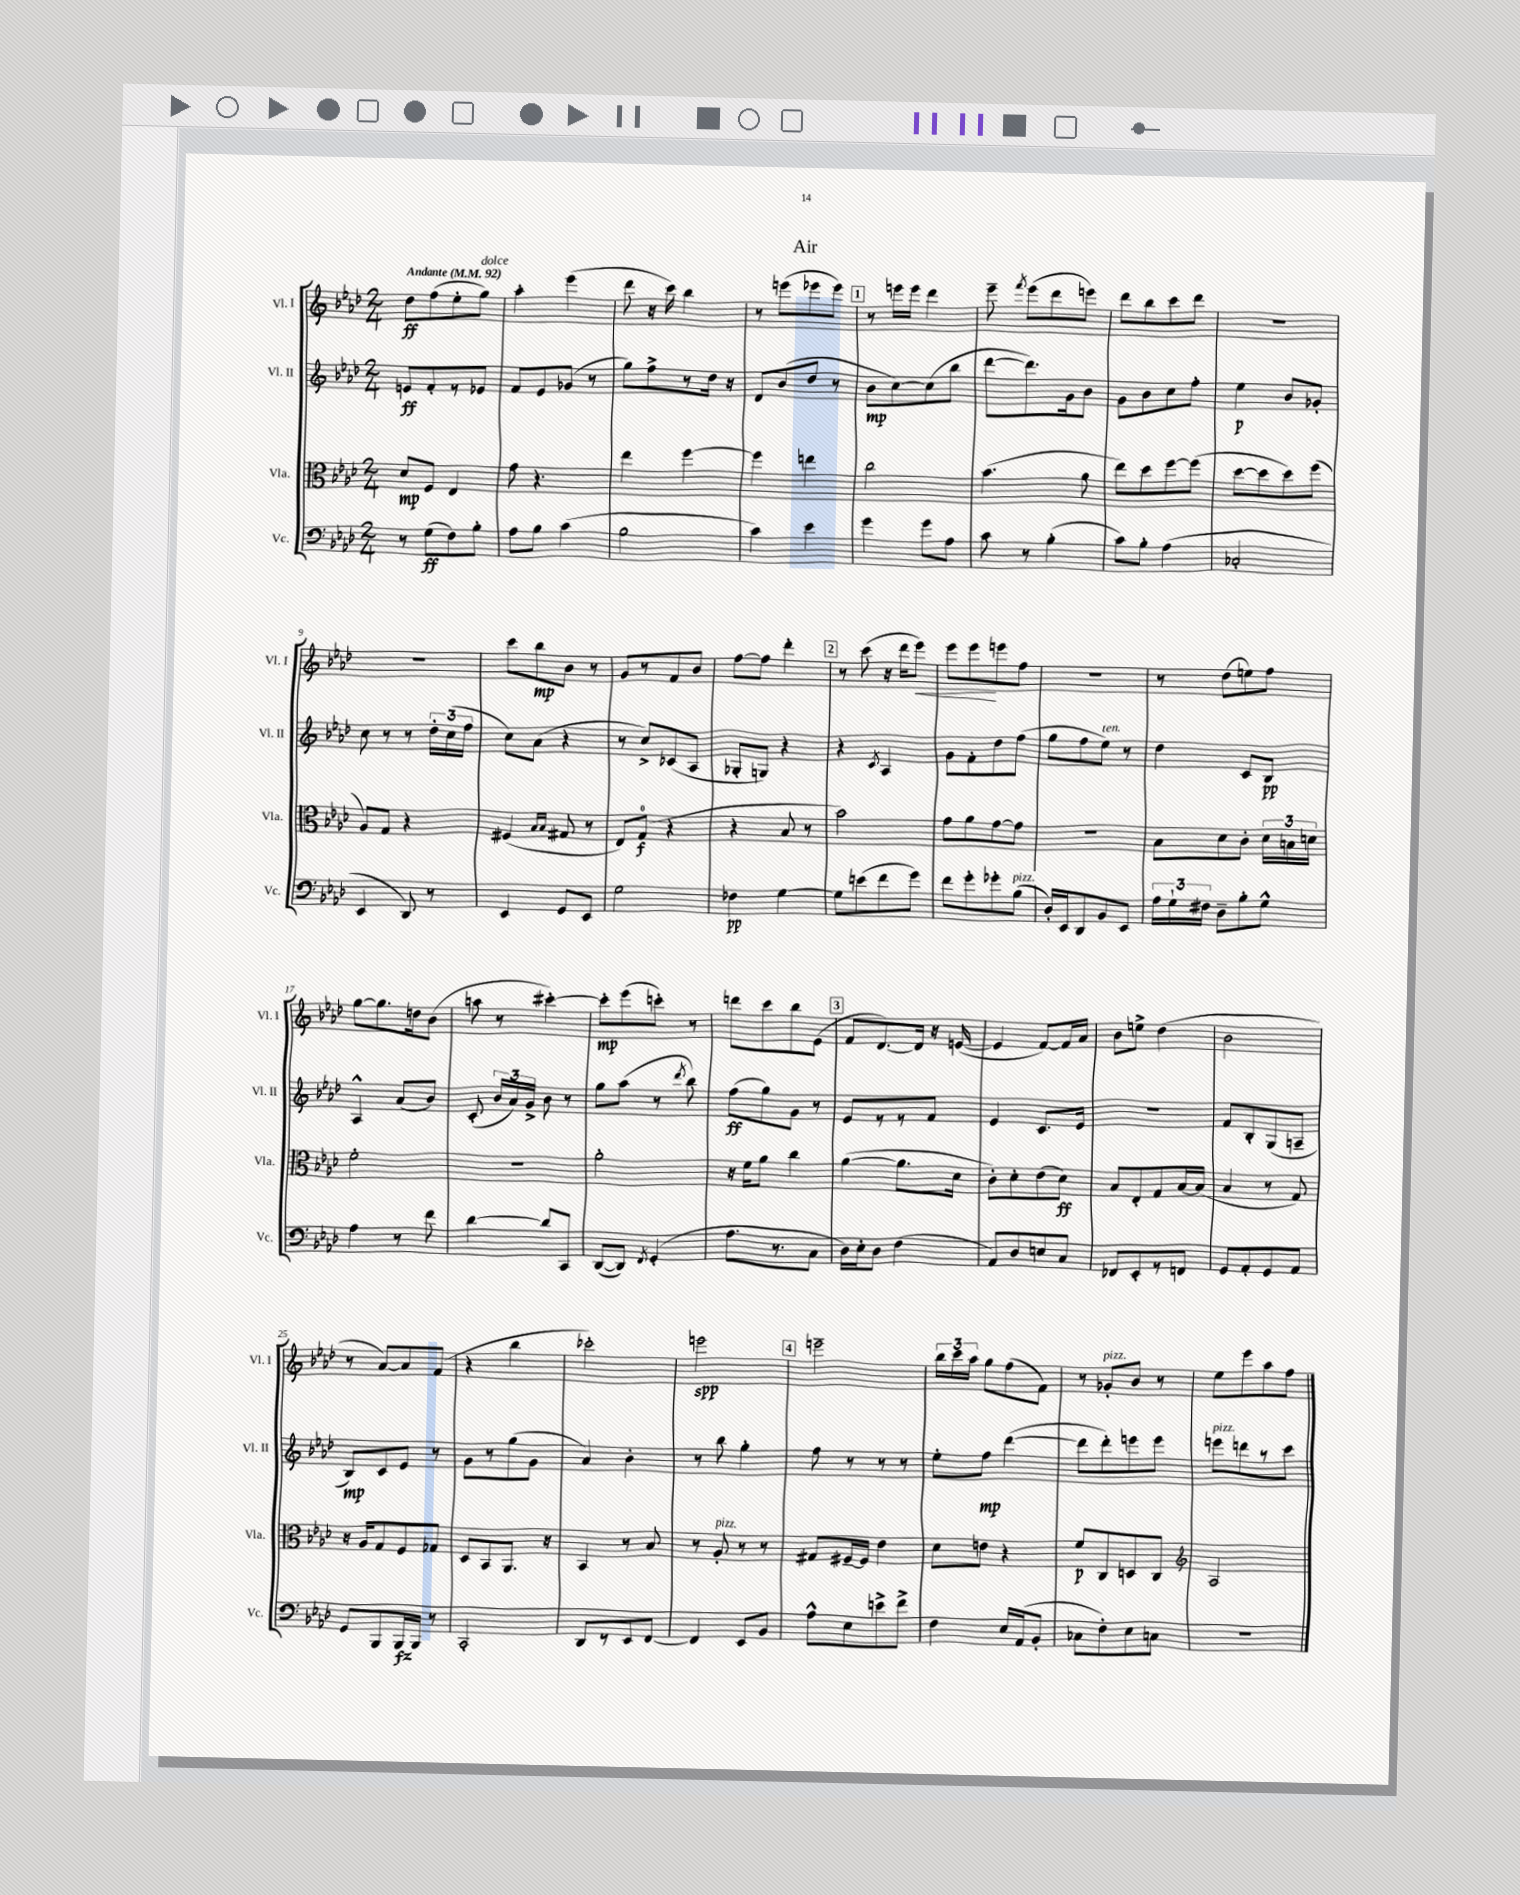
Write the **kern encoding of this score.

**kern	**dynam	**kern	**dynam	**kern	**dynam	**kern	**dynam
*part4	*part4	*part3	*part3	*part2	*part2	*part1	*part1
*staff4	*staff4	*staff3	*staff3	*staff2	*staff2	*staff1	*staff1
*I"Vc.	*	*I"Vla.	*	*I"Vl. II	*	*I"Vl. I	*
*I'Vc.	*	*I'Vla.	*	*I'Vl. II	*	*I'Vl. I	*
*clefF4	*	*clefC3	*	*clefG2	*	*clefG2	*
*k[b-e-a-d-]	*	*k[b-e-a-d-]	*	*k[b-e-a-d-]	*	*k[b-e-a-d-]	*
*M2/4	*	*M2/4	*	*M2/4	*	*M2/4	*
*MM92	*	*MM92	*	*MM92	*	*MM92	*
=1	=1	=1	=1	=1	=1	=1	=1
!	!	!	!	!	!	!LO:TX:a:B:t=Andante	!
8r	.	8d-/L	mp	8en/L	ff	8dd-\L	ff
(8G\L	ff	8F/J	.	8f'/	.	(8ff\	.
8F\)	.	4E-/	.	8r	.	8ee-'\	.
!	!	!	!	!	!	!LO:TX:a:i:t=dolce	!
8B-'\J	.	.	.	8e-X/J	.	8gg\J)	.
=2	=2	=2	=2	=2	=2	=2	=2
8A-\L	.	8g\	.	8f/L	.	4aa-'\	.
8B-\J	.	4.r	.	8e-/	.	.	.
(4c\	.	.	.	(8g-X/J	.	(4eee-\	.
.	.	.	.	8r	.	.	.
=3	=3	=3	=3	=3	=3	=3	=3
2B-\	.	4ee-\	.	8gg\L)	.	8ddd-\	.
.	.	.	.	8ff^\	.	16r	.
.	.	.	.	.	.	16ccc\)	.
.	.	[4ff\	.	8r	.	4bb-\	.
.	.	.	.	16dd-\Jk	.	.	.
.	.	.	.	16r	.	.	.
=4	=4	=4	=4	=4	=4	=4	=4
4c\)	.	4ff\]	.	8d-/L	.	8r	.
.	.	.	.	(8b-/	.	(8eeen\L	.
4e-\	.	4een\	.	8dd-/J	.	8eee-X\	.
.	.	.	.	8r	.	8eee-\J)	.
!!LO:REH:place=s1:t=1
=5	=5	=5	=5	=5	=5	=5	=5
4g\	.	2cc\	.	8b-\L	mp	8r	.
.	.	.	.	[8cc\)	.	16eeen\LL	.
.	.	.	.	.	.	16eee\JJ	.
8g\L	.	.	.	(8cc\]	.	4ddd-\	.
8A-\J	.	.	.	8bb-\J	.	.	.
=6	=6	=6	=6	=6	=6	=6	=6
8c\	.	(4.b-\	.	[8ddd-\L	.	8eee-~\	.
.	.	.	.	.	.	8qfff/	.
8r	.	.	.	8.ddd-\])	.	(8eee-\L	.
(4B-'\	.	.	.	.	.	8ddd-\	.
.	.	.	.	16g\k	.	.	.
.	.	8a-\	.	8b-\J	.	8eeen\J)	.
=7	=7	=7	=7	=7	=7	=7	=7
8c\L)	.	8ee-\L)	.	8g\L	.	8ddd-\L	.
8B-'\J	.	8dd-\	.	8b-\	.	8bb-\	.
(4A-\	.	[8ff\	.	8cc\	.	8ccc\	.
.	.	(8ff\J]	.	8ff'\J	.	8ddd-\J	.
=8	=8	=8	=8	=8	=8	=8	=8
2C-X'/	.	[8dd-\L	.	4ee-\	p	2r	.
.	.	8dd-\]	.	.	.	.	.
.	.	8dd-\)	.	8b-/L	.	.	.
.	.	(8ff\J	.	8g-X'/J	.	.	.
!!LO:LB:g=z
=9	=9	=9	=9	=9	=9	=9	=9
4EE-/	.	8A-/L)	.	8cc\	.	2r	.
.	.	8G/J	.	8r	.	.	.
8DD-/)	.	4r	.	8r	.	.	.
8r	.	.	.	24dd-'\LL	.	.	.
.	.	.	.	(24cc\	.	.	.
.	.	.	.	24ff\JJ	.	.	.
=10	=10	=10	=10	=10	=10	=10	=10
4EE-/	.	(4F#X/	.	8cc\L)	.	8ccc\L	.
.	.	.	.	(8a-\J	.	8bb-\	mp
.	.	16qqB-/LL	.	.	.	.	.
.	.	16qqB-/JJ	.	.	.	.	.
8GG/L	.	8G#X/	.	4r	.	8b-\J	.
8EE-/J	.	8r	.	.	.	8r	.
=11	=11	=11	=11	=11	=11	=11	=11
2G\	.	8E-/L)	.	8r	.	8g/L	.
.	.	(8G/J	f	8cc^/L)	.	8r	.
.	.	4r	.	(8c-X/	.	8f/	.
.	.	.	.	8A-/J	.	8b-/J	.
=12	=12	=12	=12	=12	=12	=12	=12
4F-X\	pp	4r	.	8G-X'/L	.	[8ff\L	.
.	.	.	.	8Gn/J)	.	8ff\J]	.
[4G\	.	8B-/	.	4r	.	4ddd-'\	.
.	.	8r	.	.	.	.	.
!!LO:REH:place=s1:t=2
=13	=13	=13	=13	=13	=13	=13	=13
8G\L]	.	2b-\)	.	4r	.	8r	.
(8en\	.	.	.	.	.	(8ccc\	.
.	.	.	.	8qc/	.	.	.
8f\	.	.	.	4A-/	.	16r	.
.	.	.	.	.	.	16ddd-\KL	.
!	!	!	!	!	!	!	!LO:HP:b
8g\J)	.	.	.	.	.	8eee-\J)	<
=14	=14	=14	=14	=14	=14	=14	=14
8f\L	.	8g\L	.	8g\L	.	8eee-\L	.
8g'\	.	8a-\	.	8f'\	.	8eee-\	.
8g-X'\	.	[8g\	.	8dd-\	.	8eeen\	[
!LO:TX:a:i:t=pizz.	!	!	!	!	!	!	!
(8B-\J	.	8g\J]	.	(8ff\J	.	8ff\J	.
=15	=15	=15	=15	=15	=15	=15	=15
16D-'/LL)	.	2r	.	8gg\L	.	2r	.
16EE-/J	.	.	.	.	.	.	.
8DD-/	.	.	.	8ff\	.	.	.
!	!	!	!	!LO:TX:a:i:t=ten.	!	!	!
8BB-/	.	.	.	8ee-\J)	.	.	.
8EE-/J	.	.	.	8r	.	.	.
=16	=16	=16	=16	=16	=16	=16	=16
24A-\LL	.	8B-\L	.	4dd-\	.	8r	.
24G`\	.	.	.	.	.	.	.
24F#X\JJ	.	.	.	.	.	.	.
8D-~\L	.	8d-\	.	.	.	(8dd-\L	.
8B-'\	.	8c'\J	.	8c/L	.	8een\)	.
8G^^\J	.	24d-\LL	.	8B-/J	pp	8ff\J	.
.	.	24Bn\	.	.	.	.	.
.	.	24dn\JJ	.	.	.	.	.
!!LO:LB:g=z
=17	=17	=17	=17	=17	=17	=17	=17
4A-\	.	2f'\	.	4A-^^/	.	[8gg\L	.
.	.	.	.	.	.	8.gg\]	.
8r	.	.	.	(8a-/L	.	.	.
.	.	.	.	.	.	16ddn\k	.
8f\	.	.	.	8b-/J)	.	(8b-\J	.
=18	=18	=18	=18	=18	=18	=18	=18
[4d-\	.	2r	.	(8c'/	.	8aan\	.
.	.	.	.	24b-/LL	.	8r	.
.	.	.	.	24a-/)	.	.	.
.	.	.	.	24g^/JJ	.	.	.
8d-/L]	.	.	.	8b-\	.	[4ccc#X'\)	.
8CC/J	.	.	.	8r	.	.	.
=19	=19	=19	=19	=19	=19	=19	=19
([8DD-/L	.	2a-'\	.	8gg\L	.	8ccc#'\L]	mp
8DD-/J])	.	.	.	(8aa-\J	.	(8eee-\	.
8qFF/	.	.	.	.	.	.	.
(4GG'/	.	.	.	8r	.	8cccn'\J)	.
.	.	.	.	8qddd-/	.	.	.
.	.	.	.	8bb-\)	.	8r	.
=20	=20	=20	=20	=20	=20	=20	=20
8.A-\L	.	16r	.	(8ff\L	ff	8dddn\L	.
.	.	16f\KL	.	.	.	.	.
.	.	8a-\J	.	8gg\)	.	8ccc\	.
8.r	.	.	.	.	.	.	.
.	.	4cc\	.	8g\J	.	8bb-\	.
8C\J	.	.	.	8r	.	(8e-\J	.
!!LO:REH:place=s1:t=3
=21	=21	=21	=21	=21	=21	=21	=21
16D-\LL)	.	([4a-\	.	8e-/L	.	8f/L	.
16E-'\J	.	.	.	.	.	.	.
8D-\J	.	.	.	8r	.	[8.d-/)	.
(4F\	.	8.a-\L]	.	8r	.	.	.
.	.	.	.	.	.	16d-/Jk]	.
.	.	.	.	8f/J	.	16r	.
.	.	16d-\Jk	.	.	.	([16en/	.
=22	=22	=22	=22	=22	=22	=22	=22
8AA-/L)	.	8c'\L)	.	4e-/	.	4e/]	.
8D-/	.	8d-'\	.	.	.	.	.
8En/	.	(8e-\	.	8.c/L	.	[8f/L)	.
8C/J	.	8d-\J)	ff	.	.	16f/L]	.
.	.	.	.	16e-/Jk	.	16a-/JJ	.
=23	=23	=23	=23	=23	=23	=23	=23
8FF-X/L	.	8B-/L	.	2r	.	8b-\L	.
8EE-'/	.	8E-'/	.	.	.	8een^\J	.
8r	.	8G/	.	.	.	(4dd-\	.
8FFn/J	.	[16B-/L	.	.	.	.	.
.	.	(16B-/JJ]	.	.	.	.	.
=24	=24	=24	=24	=24	=24	=24	=24
8GG/L	.	4B-/	.	8f/L	.	2b-\	.
8AA-'/	.	.	.	8B-'/	.	.	.
8GG/	.	8r	.	(8G/	.	.	.
8AA-/J	.	8G/)	.	8An~/J	.	.	.
!!LO:LB:g=z
=25	=25	=25	=25	=25	=25	=25	=25
8GG/L	.	16r	.	8B-/L)	mp	8r	.
.	.	16A-/KL	.	.	.	.	.
8BBB-/	.	8G/	.	8c/	.	[8a-/L)	.
16BBB-/L	fz	8F/	.	8e-/J	.	8a-/]	.
16BBB-/JJ	.	.	.	.	.	.	.
8r	.	8G-X/J	.	8r	.	(8f/J	.
=26	=26	=26	=26	=26	=26	=26	=26
2CC'/	.	8D-/L	.	8g\L	.	4r	.
.	.	8BB-/	.	8r	.	.	.
.	.	8.AA-/J	.	(8gg\	.	4bb-\	.
.	.	.	.	8g\J	.	.	.
.	.	16r	.	.	.	.	.
=27	=27	=27	=27	=27	=27	=27	=27
8DD-/L	.	4BB-/	.	4a-/)	.	2ccc-X'\)	.
8r	.	.	.	.	.	.	.
8EE-/	.	8r	.	4b-'\	.	.	.
[8FF/J	.	8B-/	.	.	.	.	.
=28	=28	=28	=28	=28	=28	=28	=28
4FF/]	.	8r	.	8r	.	2eeen\	spp
!	!	!LO:TX:a:i:t=pizz.	!	!	!	!	!
.	.	8A-'/	.	8bb-\	.	.	.
8EE-/L	.	8r	.	4gg'\	.	.	.
8BB-/J	.	8r	.	.	.	.	.
!!LO:REH:place=s1:t=4
=29	=29	=29	=29	=29	=29	=29	=29
8A-^^\L	.	8G#X/L	.	8ff\	.	2eeen~\	.
8E-\	.	[16F#X~/L	.	8r	.	.	.
.	.	16F#/JJ]	.	.	.	.	.
8en^\	.	4e-\	.	8r	.	.	.
8f^\J	.	.	.	8r	.	.	.
=30	=30	=30	=30	=30	=30	=30	=30
4F\	.	8d-\L	.	8ee-'\L	.	24bb-\LL	.
.	.	.	.	.	.	24ccc\	.
.	.	.	.	.	.	24aa-\JJ	.
.	.	8en\J	.	8ff\J	mp	8gg\L	.
16E-/LL	.	4r	.	([4ddd-\	.	(8ff\	.
(16AA-/J	.	.	.	.	.	.	.
8BB-'/J	.	.	.	.	.	8f\J)	.
=31	=31	=31	=31	=31	=31	=31	=31
8C-X\L	.	8f/L	p	8ddd-\L]	.	8r	.
!	!	!	!	!	!	!LO:TX:a:i:t=pizz.	!
8F'\)	.	8C/	.	8ddd-'\)	.	8g-X'/L	.
8E-\	.	8Dn/	.	8eeen\	.	8b-/J	.
8Cn\J	.	8C/J	.	8eee\J	.	8r	.
=32	=32	=32	=32	=32	=32	=32	=32
*	*	*clefG2	*	*	*	*	*
!	!	!	!	!LO:TX:a:i:t=pizz.	!	!	!
2r	.	2A-/	.	8eeen\L	.	8ee-\L	.
.	.	.	.	8dddn\	.	8eee-\	.
.	.	.	.	8r	.	8aa-\	.
.	.	.	.	8ccc\J	.	8ff\J	.
==	==	==	==	==	==	==	==
*-	*-	*-	*-	*-	*-	*-	*-
